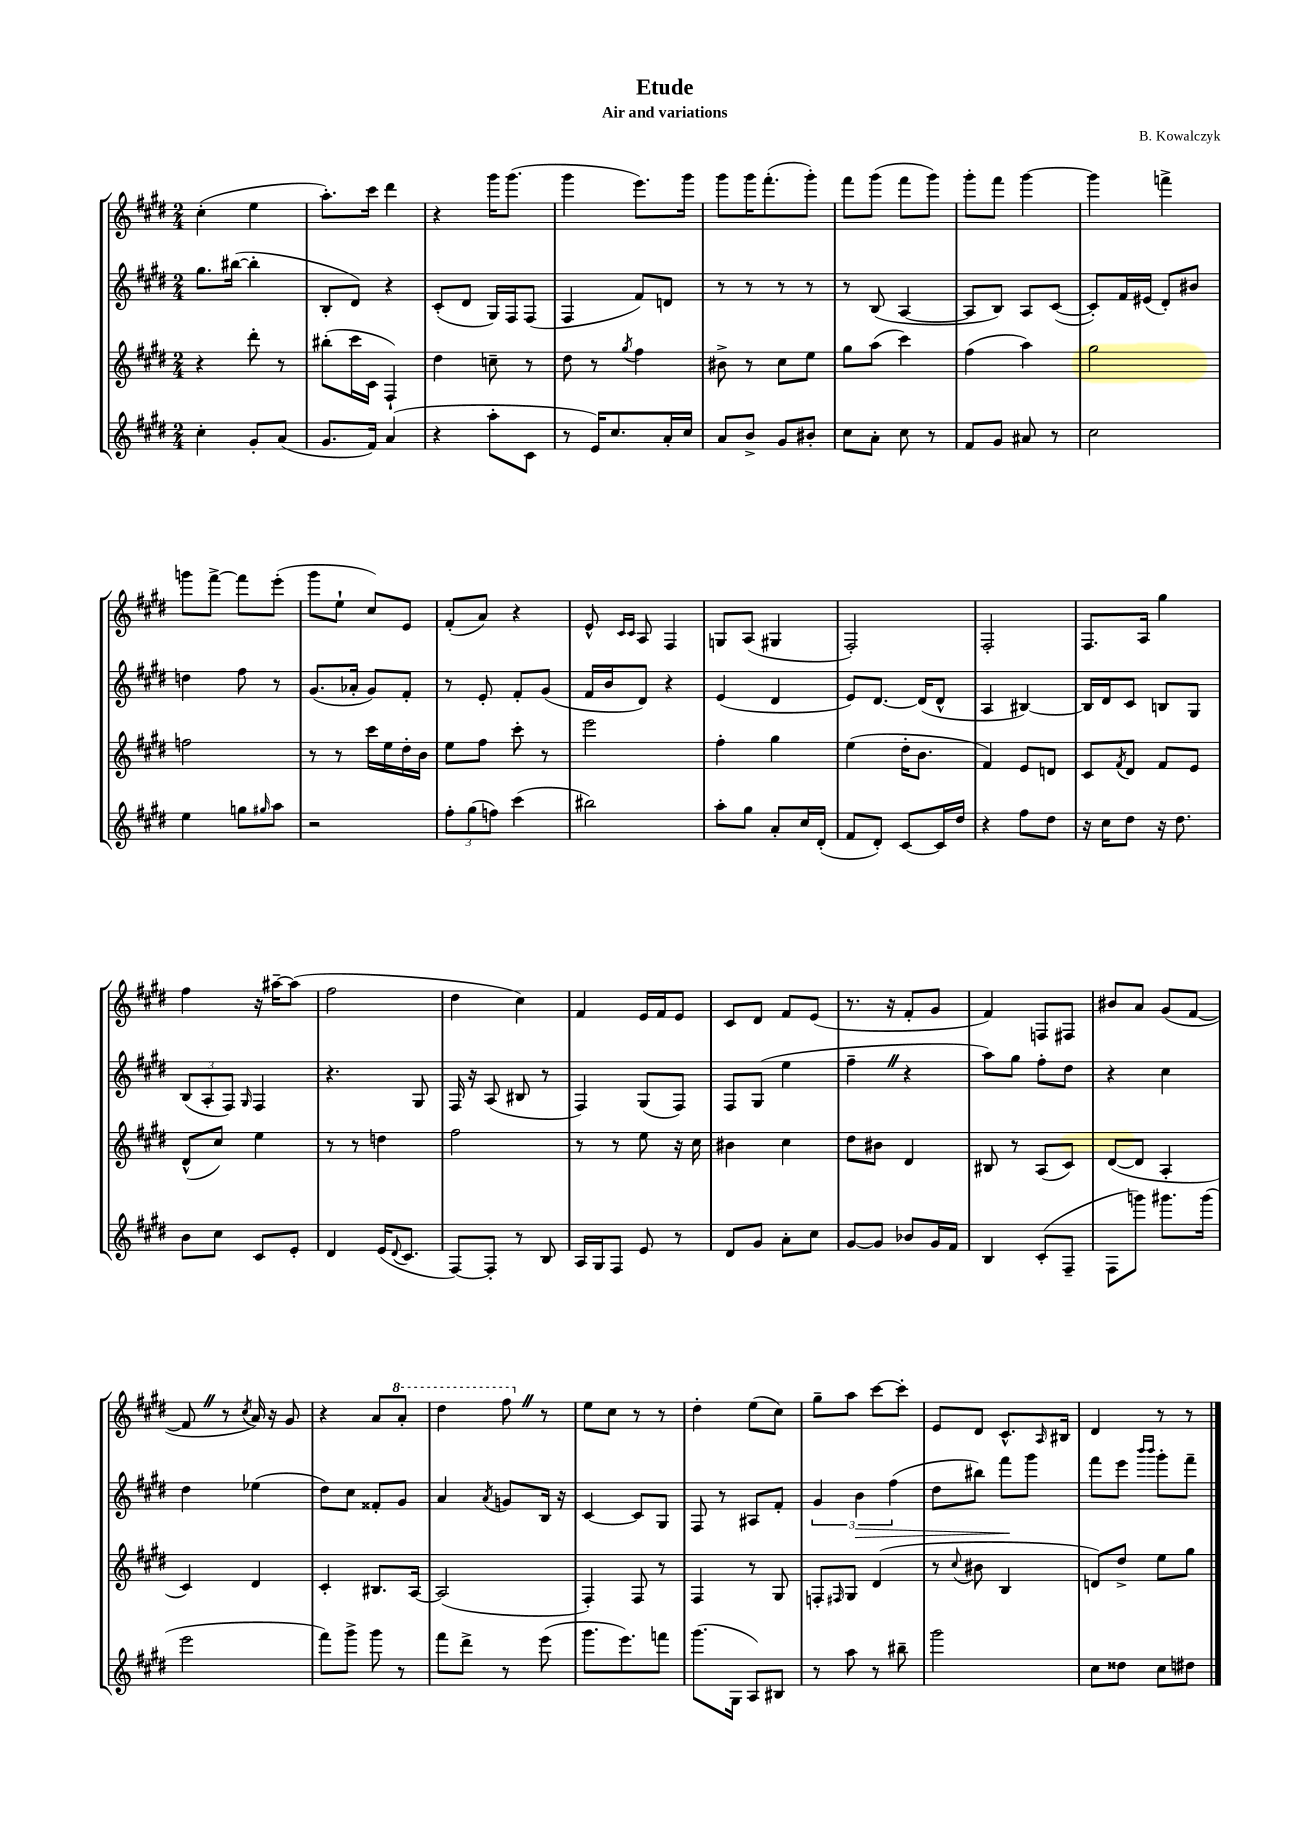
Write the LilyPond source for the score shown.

\header { title = "Etude" composer = "B. Kowalczyk" subtitle = "Air and variations" }
<<
\new StaffGroup <<
\new Staff = "s0" {
    \clef treble \key e \major \numericTimeSignature \time 2/4
    cis''4-.( e''4 |
    a''8.-.) cis'''16 dis'''4 |
    r4 gis'''16 gis'''8.( |
    gis'''4 e'''8.) gis'''16 |
    gis'''8 gis'''16 fis'''8.-.( gis'''8-.) |
    fis'''8 gis'''8( fis'''8 gis'''8) |
    gis'''8-. fis'''8 gis'''4~ |
    gis'''4 f'''4-> |
    g'''8 fis'''8~-> fis'''8 e'''8-.( |
    gis'''8 e''8-! cis''8) e'8 |
    fis'8-.( a'8) r4 |
    e'8-^ \grace { cis'16 cis'16 } a8 fis4 |
    g8 a8( gis4 |
    fis2-.) |
    fis2-. |
    fis8. a16 gis''4 |
    fis''4 r16 ais''16~-- ais''8( |
    fis''2 |
    dis''4 cis''4) |
    fis'4 e'16 fis'16 e'8 |
    cis'8 dis'8 fis'8 e'8( |
    r8. r16 fis'8-. gis'8 |
    fis'4) f8 fis8 |
    bis'8 a'8 gis'8( fis'8~ |
    fis'8 \once \override BreathingSign.text = \markup { \musicglyph "scripts.caesura.straight" } \breathe r8 \acciaccatura { cis''8 } a'16) r16 gis'8 |
    r4 a'8 \ottava #1 a''8-. |
    dis'''4 fis'''8 \once \override BreathingSign.text = \markup { \musicglyph "scripts.caesura.straight" } \breathe \ottava #0 r8 |
    e''8 cis''8 r8 r8 |
    dis''4-. e''8( cis''8) |
    gis''8-- a''8 cis'''8~ cis'''8-. |
    e'8 dis'8 cis'8.-^ \grace { a16 } bis16 |
    dis'4 r8 r8 \bar "|." |
}
\new Staff = "s1" {
    \clef treble \key e \major \numericTimeSignature \time 2/4
    gis''8. bis''16~( bis''4-. |
    b8-. dis'8) r4 |
    cis'8-.( dis'8 gis16) fis16 fis8( |
    fis4 fis'8) d'8 |
    r8 r8 r8 r8 |
    r8 b8( a4~ |
    a8 b8) a8 cis'8~( |
    cis'8-.) fis'16 eis'16( dis'8-.) bis'8 |
    d''4 fis''8 r8 |
    gis'8.( aes'16-. gis'8) fis'8-. |
    r8 e'8-. fis'8-. gis'8( |
    fis'16 b'16 dis'8) r4 |
    e'4( dis'4 |
    e'8) dis'8.~ dis'16( dis'8-^ |
    a4 bis4~) |
    bis16 dis'16 cis'8 b8 gis8 |
    \tuplet 3/2 { b8( a8-. fis8) } \grace { gis16 } fis4 |
    r4. gis8 |
    fis16 r16 a8( bis8 r8 |
    fis4) gis8( fis8) |
    fis8 gis8( e''4 |
    fis''4-- \once \override BreathingSign.text = \markup { \musicglyph "scripts.caesura.straight" } \breathe r4 |
    a''8) gis''8 fis''8-. dis''8 |
    r4 cis''4 |
    dis''4 ees''4( |
    dis''8) cis''8 fisis'8-. gis'8 |
    a'4 \acciaccatura { a'8 } g'8 b16 r16 |
    cis'4~ cis'8 gis8 |
    fis8 r8 ais8 fis'8-. |
    \tuplet 3/2 { gis'4 b'4\> fis''4( } |
    dis''8 bis''8) fis'''8\! gis'''8 |
    fis'''8 e'''8 \grace { b'''16 b'''16 } gis'''8-. fis'''8-- \bar "|." |
}
\new Staff = "s2" {
    \clef treble \key e \major \numericTimeSignature \time 2/4
    r4 dis'''8-. r8 |
    bis''8-.( cis'''16 cis'16 fis4-!) |
    dis''4 c''8-- r8 |
    dis''8 r8 \acciaccatura { gis''8 } fis''4 |
    bis'8-> r8 cis''8 e''8 |
    gis''8 a''8( cis'''4) |
    fis''4( a''4) |
    gis''2 |
    f''2 |
    r8 r8 cis'''16 e''16 dis''16-. b'16 |
    e''8 fis''8 cis'''8-. r8 |
    e'''2 |
    fis''4-. gis''4 |
    e''4( dis''16-. b'8. |
    fis'4) e'8 d'8 |
    cis'8 \acciaccatura { fis'8 } dis'8 fis'8 e'8 |
    dis'8-^( cis''8) e''4 |
    r8 r8 d''4 |
    fis''2 |
    r8 r8 e''8 r16 cis''16 |
    bis'4 cis''4 |
    dis''8 bis'8 dis'4 |
    bis8 r8 a8( cis'8) |
    dis'8~( dis'8 a4-. |
    cis'4) dis'4 |
    cis'4-. bis8. a16~ |
    a2( |
    fis4-.) fis8 r8 |
    fis4 r8 gis8 |
    f8-. \grace { fis16 } gis8 dis'4( |
    r8 \appoggiatura { cis''8 } bis'8 b4 |
    d'8) dis''8-> e''8 gis''8 \bar "|." |
}
\new Staff = "s3" {
    \clef treble \key e \major \numericTimeSignature \time 2/4
    cis''4-. gis'8-. a'8( |
    gis'8. fis'16) a'4( |
    r4 a''8-. cis'8 |
    r8 e'16) cis''8. a'16-. cis''16 |
    a'8 b'8-> gis'8 bis'8-. |
    cis''8 a'8-. cis''8 r8 |
    fis'8 gis'8 ais'8 r8 |
    cis''2 |
    e''4 g''8 \grace { gis''16 } a''8 |
    r2 |
    \tuplet 3/2 { fis''8-. gis''8( f''8) } cis'''4( |
    bis''2) |
    a''8-. gis''8 a'8-. cis''16 dis'16-.( |
    fis'8 dis'8-.) cis'8~ cis'16 dis''16 |
    r4 fis''8 dis''8 |
    r16 cis''16 dis''8 r16 dis''8. |
    b'8 cis''8 cis'8 e'8-. |
    dis'4 e'16( \appoggiatura { dis'8 } cis'8. |
    fis8~) fis8-. r8 b8 |
    a16 gis16 fis8 e'8 r8 |
    dis'8 gis'8 a'8-. cis''8 |
    gis'8~ gis'8 bes'8 gis'16 fis'16 |
    b4 cis'8-.( fis8-- |
    fis8 g'''8) gis'''8. gis'''16( |
    e'''2 |
    fis'''8) gis'''8-> gis'''8 r8 |
    fis'''8 dis'''8-> r8 e'''8( |
    gis'''8. e'''8.) f'''8 |
    gis'''8.( gis16 a8) bis8 |
    r8 a''8 r8 bis''8-- |
    gis'''2 |
    cis''8 disis''8 cis''8 dis''8 \bar "|." |
}
>>
>>
\layout { \context { \Score \remove "Bar_number_engraver" } }
